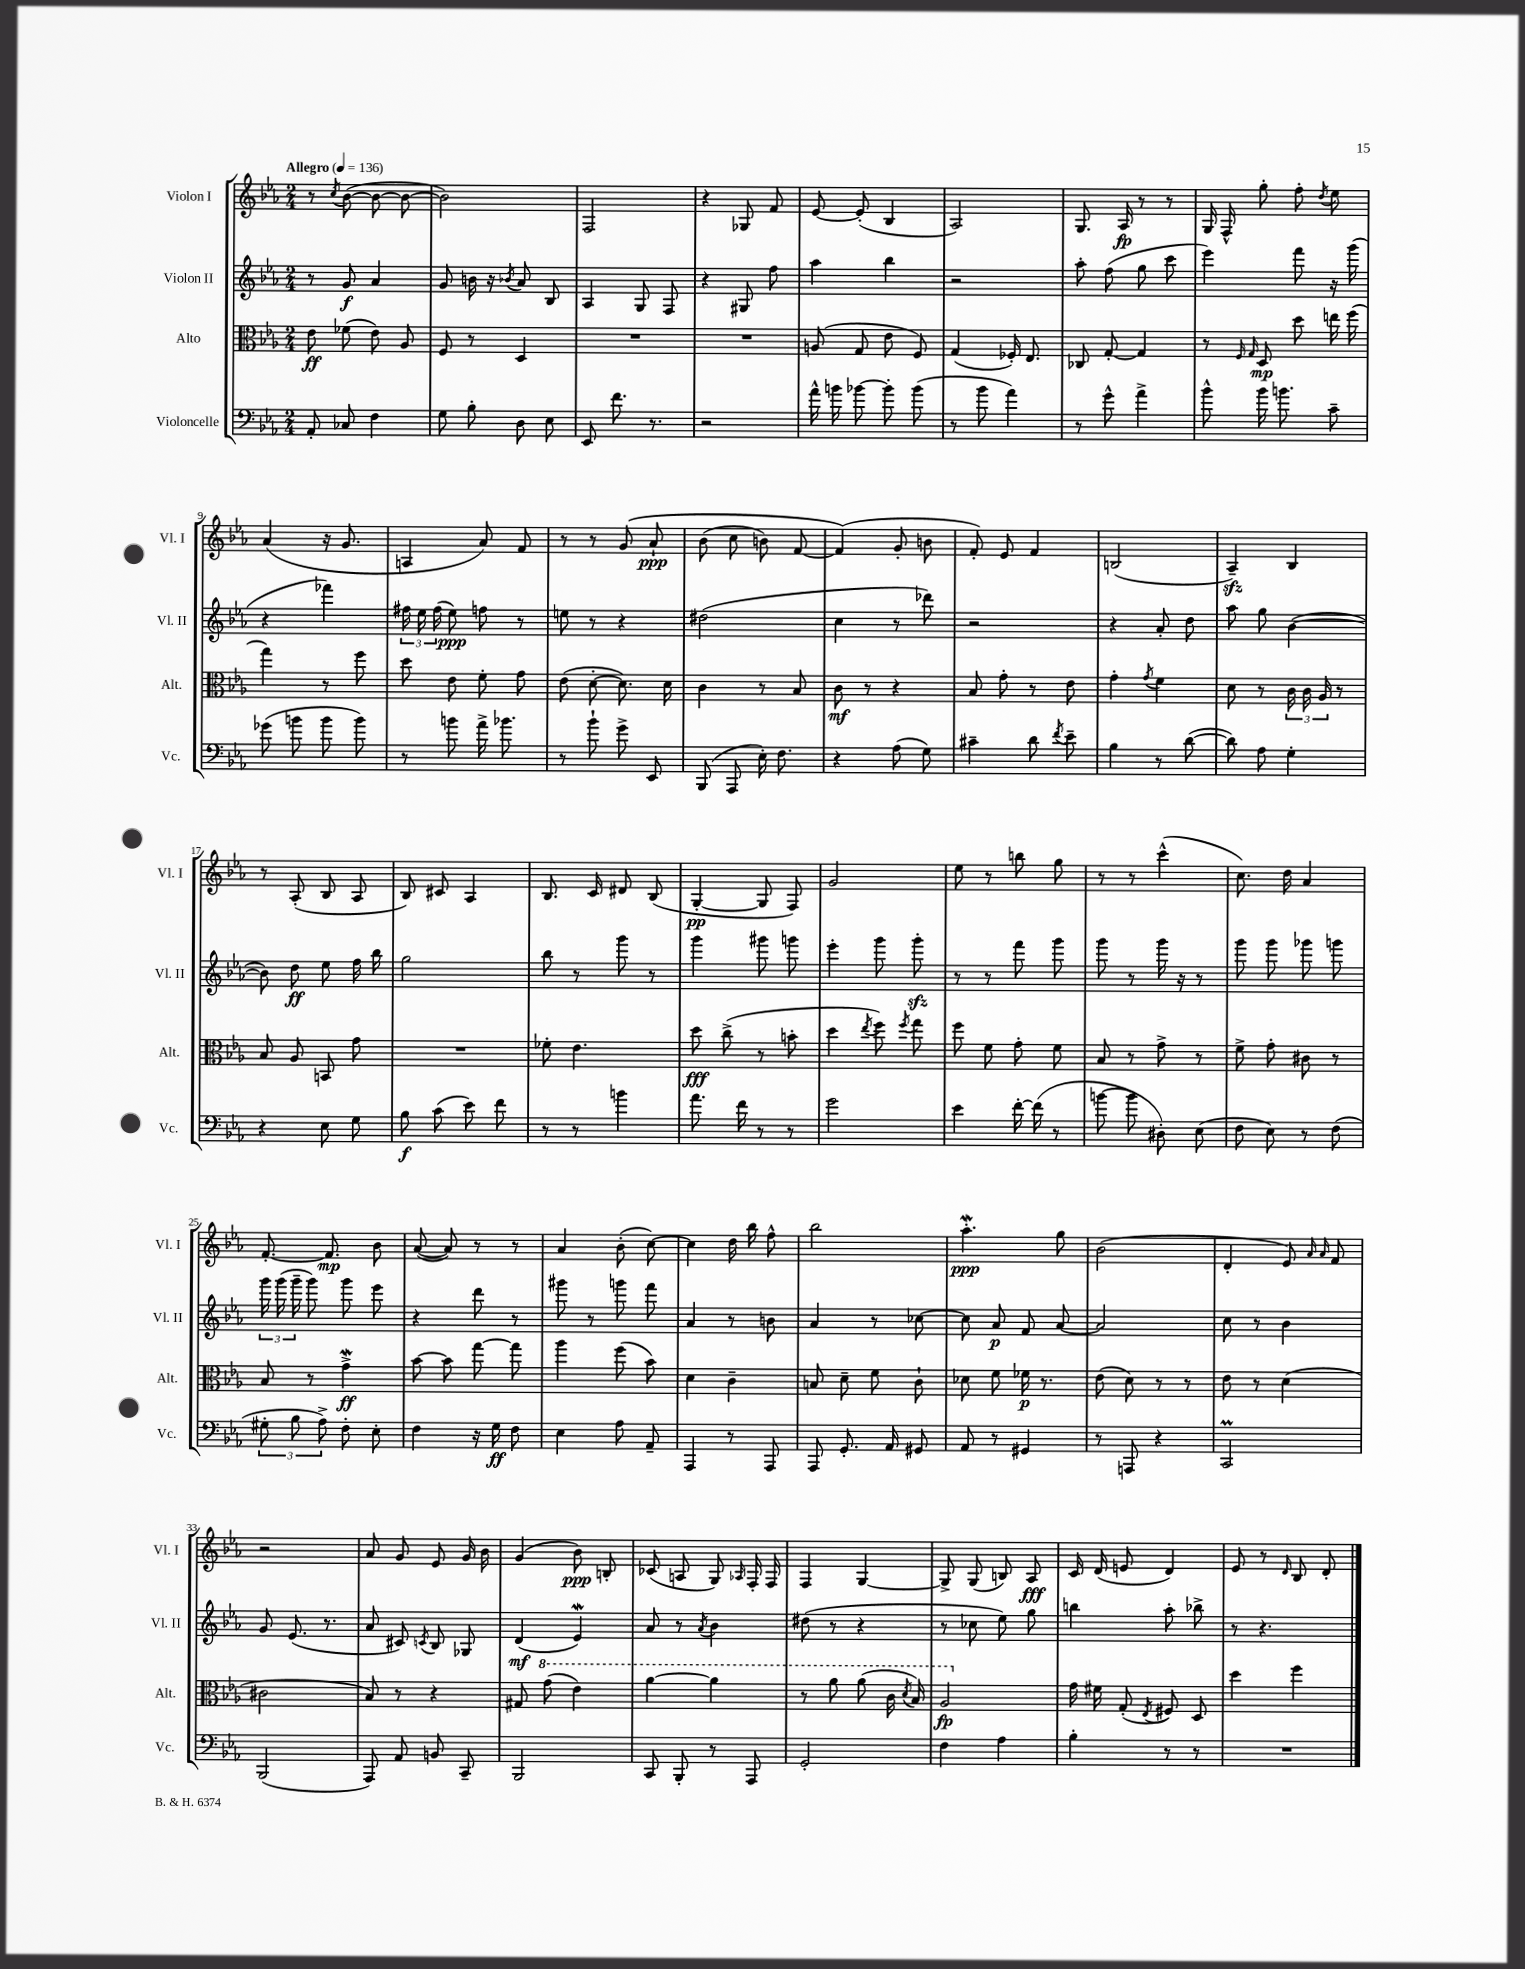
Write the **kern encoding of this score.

**kern	**kern	**kern	**kern
*staff4	*staff3	*staff2	*staff1
*clefF4	*clefC3	*clefG2	*clefG2
*k[b-e-a-]	*k[b-e-a-]	*k[b-e-a-]	*k[b-e-a-]
*M2/4	*M2/4	*M2/4	*M2/4
*MM136	*MM136	*MM136	*MM136
8AA-'	8e-	8r	8r
.	.	.	8qcc
8C-	(8f-	8g	([8b-
4F	8e-)	4a-	8b-_
.	8A-	.	8b-_
=	=	=	=
8G	8F	8g	2b-])
8B-'	8r	16b	.
.	.	16r	.
.	.	8qb-	.
8D	4D	8a-	.
8E-	.	8B-	.
=	=	=	=
8EE-	2r	4A-	2F
8.f	.	.	.
.	.	8G	.
8.r	.	.	.
.	.	8F	.
=	=	=	=
2r	2r	4r	4r
.	.	8G#	8G-
.	.	8ff	8f
=	=	=	=
16a-^^	(8A	4aa-	[8e-
16b	.	.	.
[8b-	8G	.	(8e-']
8b-']	8e-	4bb-	4B-
(8b-	8F)	.	.
=	=	=	=
8r	(4G	2r	2A-)
8b-	.	.	.
4a-)	16F-')	.	.
.	8.E-	.	.
=	=	=	=
8r	8C-	8aa-'	8.G
8g^^	[8G'	(8ff	.
.	.	.	16A-
4a-^	4G]	8gg	8r
.	.	8ccc	8r
=	=	=	=
8b-^^	8r	4eee-)	16G
.	.	.	16F^^
.	16qqF	.	.
.	16qqG	.	.
16b-	8D	.	8gg'
8.b	.	.	.
.	8dd	8fff	8ff'
.	.	.	8qdd
8c~	16ee	16r	8ee-
.	(16ff	(16ggg	.
=	=	=	=
(8g-	4gg)	4r	(4a-
8b	.	.	.
8b	8r	4fff-)	16r
.	.	.	8.g
8b)	8ff	.	.
=	=	=	=
8r	8dd	24ff#	4A
.	.	24ee-	.
.	.	(24ff#	.
8b	8e-	8ee-)	.
16a-^	8f'	8ff	8a-)
8.b-	.	.	.
.	8g	8r	8f
=	=	=	=
8r	(8e-	8ee	8r
8b-`	[8d'	8r	8r
8g^	8.d])	4r	&(8g
8EE-	.	.	8a-`
.	16d	.	.
=	=	=	=
(8BBB-	4c	(2dd#	(8b-
8AAA-	.	.	8cc
16E-')	8r	.	8b)
8.F	.	.	.
.	8B-	.	[8f
=	=	=	=
4r	8c	4cc	(4f]&)
.	8r	.	.
(8A-	4r	8r	8g'
8G)	.	8ddd-)	8b
=	=	=	=
4c#~	8B-	2r	8f')
.	8g'	.	8e-
8d	8r	.	4f
8qf	.	.	.
8e-~	8e-	.	.
=	=	=	=
4B-	4g'	4r	(2B
.	8qg	.	.
8r	4f	8a-'	.
([8d	.	8dd	.
=	=	=	=
8d])	8d	8aa-	4A-~)
8A-	8r	8gg	.
4G'	24c	([4b-	4B-
.	24c	.	.
.	24A-	.	.
.	8r	.	.
=	=	=	=
4r	8B-	8b-])	8r
.	8A-	8dd	(8A-'
8E-	8BB	8ee-	8B-
8G	8g	16ff	8A-
.	.	16bb-	.
=	=	=	=
8B-	2r	2gg	8B-)
(8c	.	.	8c#
8e-)	.	.	4A-
8f	.	.	.
=	=	=	=
8r	8f-'	8bb-	8.B-
8r	4.e-	8r	.
.	.	.	16c
4b	.	8ggg	8d#
.	.	8r	(8B-
=	=	=	=
8.a-	8dd	4ggg	[4G'
.	(8cc^	.	.
16f	.	.	.
8r	8r	8ggg#	8G]
8r	8b'	8ggg	8F)
=	=	=	=
2g	4dd	4eee-'	2g
.	8qee-	.	.
.	8ff)	8ggg	.
.	8qff	.	.
.	8gg	8ggg'	.
=	=	=	=
4e-	8ff	8r	8ee-
.	8f	8r	8r
[16f'	8g'	8fff	8bb
(16f]	.	.	.
8r	8f	8ggg	8gg
=	=	=	=
[8b	8B-	8ggg	8r
8b]	8r	8r	8r
8D#')	8g^	16ggg	(4ccc^^
.	.	16r	.
(8E-	8r	8r	.
=	=	=	=
8F	8f^	8ggg	8.cc)
8E-)	8g'	8ggg	.
.	.	.	16dd
8r	8c#	8ggg-	4a-
(8F	8r	8ggg	.
=	=	=	=
12G#'	8B-	24ggg	[8.f'
.	.	(24ggg	.
12B-	.	24ggg~	.
.	8r	8ggg)	.
12A-^)	.	.	.
.	.	.	8.f]
8F'	4g^	8ggg	.
8E-'	.	8eee-	8b-
=	=	=	=
4F	[8b-	4r	([8a-
.	8b-]	.	8a-])
16r	[8gg	8ddd	8r
16G	.	.	.
8F	8gg]	8r	8r
=	=	=	=
4E-	4aa-	8ggg#	4a-
.	.	8r	.
8A-	(8ff	8ggg	(8b-'
8AA-~	8b-)	8fff	[8cc)
=	=	=	=
4AAA-	4d	4a-	4cc]
8r	4c~	8r	16dd
.	.	.	16bb-
8AAA-	.	8b	8ff^^
=	=	=	=
8AAA-	8B	4a-	2bb-
8.GG'	8d~	.	.
.	8f	8r	.
16AA-	.	.	.
8GG#	8c`	[8cc-	.
=	=	=	=
8AA-	8d-	8cc-]	4.aa-'
8r	8f	8a-	.
4GG#	16f-	8f	.
.	8.r	.	.
.	.	[8a-	8gg
=	=	=	=
8r	(8e-	2a-]	(2b-
8AAA	8d)	.	.
4r	8r	.	.
.	8r	.	.
=	=	=	=
2CC	8e-	8cc	4d'
.	8r	8r	.
.	(4d	4b-	8e-)
.	.	.	16qqa-
.	.	.	16qqa-
.	.	.	8f
=	=	=	=
(2BBB-	2c#	8g	2r
.	.	(8.e-	.
.	.	8.r	.
=	=	=	=
8AAA-)	8B-)	8a-	8a-
8AA-	8r	8c#)	8g
.	.	8qc	.
8BB	4r	8B-	8e-
8CC~	.	8G-	16g
.	.	.	16b-
=	=	=	=
2BBB-	8G#	(4d	(4g
.	(8gg	.	.
.	4ee-)	4e-)	8b-)
.	.	.	8B'
=	=	=	=
8CC	[4aa-	8a-	(8c-
8BBB-'	.	8r	8A
.	.	8qa-	.
8r	4aa-]	4b-	8G)
.	.	.	16qqA-
8AAA-	.	.	16F'
.	.	.	16F
=	=	=	=
2GG'	8r	(8dd#	4F
.	8aa-	8r	.
.	(8aa-	4r	[4G
.	16cc	.	.
.	8qdd	.	.
.	16b-)	.	.
=	=	=	=
4F	2a-	8r	8G^]
.	.	8cc-	(8G
4A-	.	8ee-)	8B)
.	.	8gg	8A-
=	=	=	=
4B-'	16g	4bb	16c
.	16f#	.	(16d
.	(8G'	.	8e
.	8qE-	.	.
8r	8F#)	8aa-'	4d)
8r	8D	8bb-^	.
=	=	=	=
2r	4dd	8r	8e-
.	.	4.r	8r
.	.	.	16qqd
.	4ff	.	8B-
.	.	.	8d'
==	==	==	==
*-	*-	*-	*-
